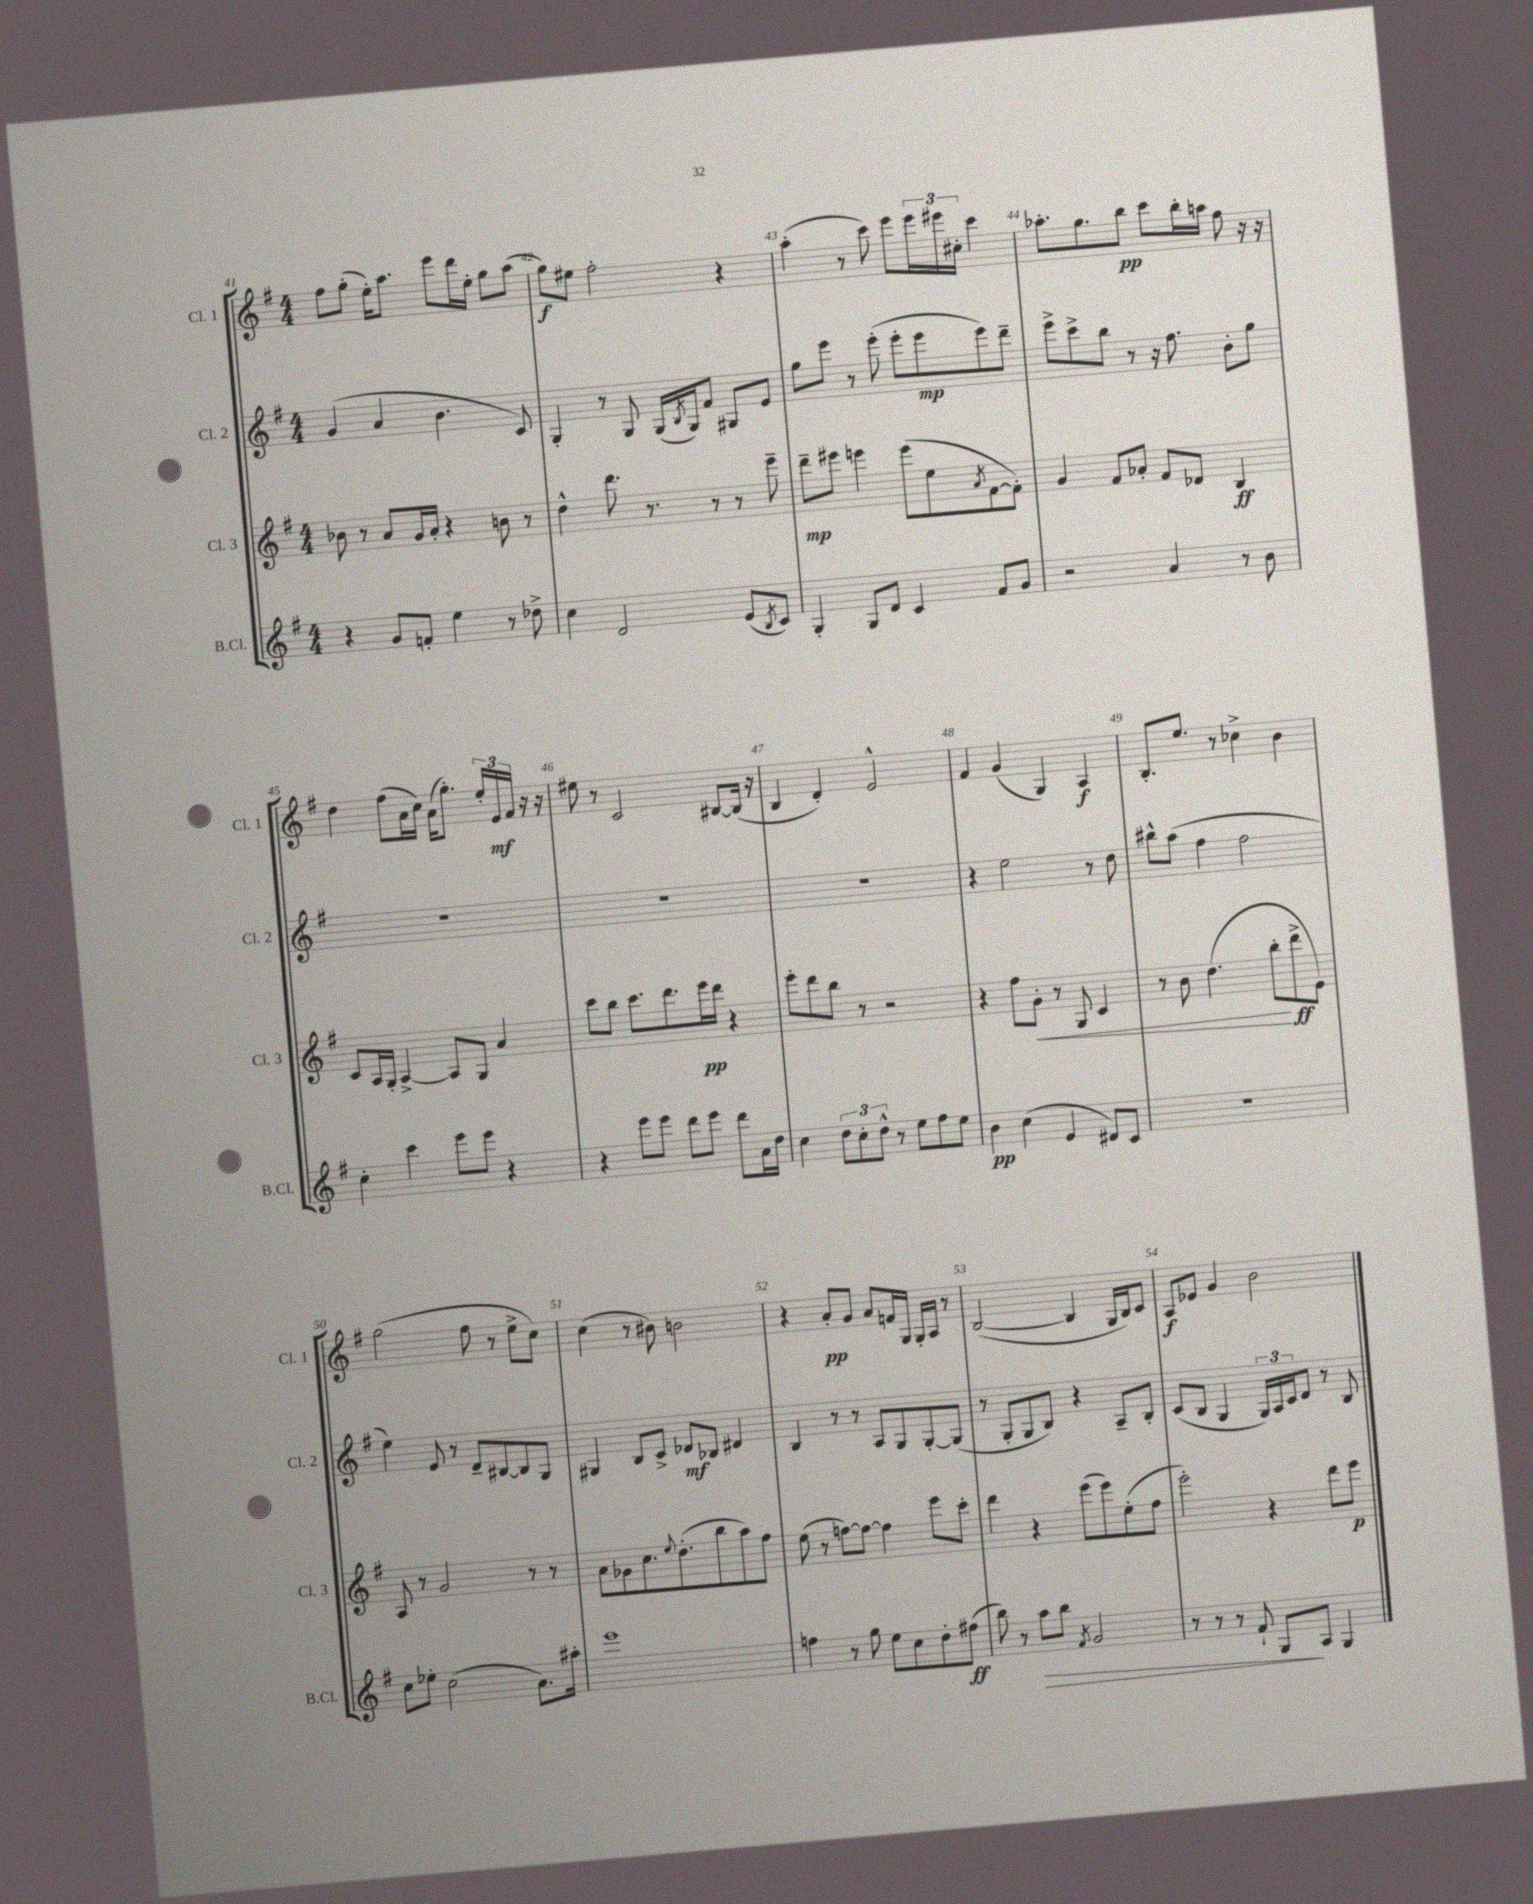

**kern	**dynam	**kern	**dynam	**kern	**dynam	**kern	**dynam
*part4	*part4	*part3	*part3	*part2	*part2	*part1	*part1
*staff4	*staff4	*staff3	*staff3	*staff2	*staff2	*staff1	*staff1
*I"B.Cl.	*	*I"Cl. 3	*	*I"Cl. 2	*	*I"Cl. 1	*
*I'B.Cl.	*	*I'Cl. 3	*	*I'Cl. 2	*	*I'Cl. 1	*
*clefG2	*	*clefG2	*	*clefG2	*	*clefG2	*
*k[f#]	*	*k[f#]	*	*k[f#]	*	*k[f#]	*
*M4/4	*	*M4/4	*	*M4/4	*	*M4/4	*
=41	=41	=41	=41	=41	=41	=41	=41
4r	.	8b-X\	.	(4g/	.	8ff#\L	.
.	.	8r	.	.	.	(8gg'\J	.
8g/L	.	8a/L	.	4a/	.	16ee'\KL)	.
.	.	.	.	.	.	8.aa\J	.
8fn'/J	.	16g/L	.	.	.	.	.
.	.	16a'/JJ	.	.	.	.	.
4ee\	.	4r	.	4.b\	.	8eee\L	.
.	.	.	.	.	.	16ddd\L	.
.	.	.	.	.	.	16ee'\JJ	.
8r	.	8bn\	.	.	.	8gg\L	.
8dd-X^\	.	8r	.	8c/)	.	(8aa\J	.
=42	=42	=42	=42	=42	=42	=42	=42
4cc\	.	4dd^^\	.	4G'/	.	8gg\L)	f
.	.	.	.	.	.	8ee#X\J	.
2d/	.	8.ddd\	.	8r	.	2ff#'\	.
.	.	.	.	8G/	.	.	.
.	.	8.r	.	.	.	.	.
.	.	.	.	(16G/LL	.	.	.
.	.	.	.	8qB/	.	.	.
.	.	.	.	16G/J)	.	.	.
.	.	8r	.	8f#/J	.	.	.
(8e/L	.	8r	.	8G#X/L	.	4r	.
8qB/	.	.	.	.	.	.	.
8c/J)	.	8eee~\	.	8e/J	.	.	.
=43	=43	=43	=43	=43	=43	=43	=43
4G'/	.	8ddd~\L	mp	8gg\L	.	(4aa'\	.
.	.	8eee#X\J	.	8eee\J	.	.	.
8G/L	.	4eeen\	.	8r	.	8r	.
8d/J	.	.	.	(8eee'\	.	8ccc\)	.
4c/	.	(8eee\L	.	8eee'\L	.	8eee\L	.
.	.	8ee\	.	8eee\	mp	24eee\L	.
.	.	.	.	.	.	24eee#X\	.
.	.	.	.	.	.	24cc#X'\JJ	.
.	.	8qa/	.	.	.	.	.
8f#/L	.	[8f#\	.	8eee\)	.	4ccc\	.
8g/J	.	8f#'\J])	.	8ddd~\J	.	.	.
=44	=44	=44	=44	=44	=44	=44	=44
2r	.	4g/	.	8eee^\L	.	8.aa-X'\L	.
.	.	.	.	8ccc^\	.	.	.
.	.	.	.	.	.	8.gg\	.
.	.	8f#/L	.	8bb\J	.	.	.
.	.	8a-X'/J	.	8r	.	8bb\J	pp
4a/	.	8f#/L	.	16r	.	8ccc\L	.
.	.	.	.	8.ff#\	.	.	.
.	.	8d-X/J	.	.	.	16bb'\L	.
.	.	.	.	.	.	16aan\JJ	.
8r	.	4B/	ff	8b'\L	.	8ff#\	.
8b\	.	.	.	8gg\J	.	16r	.
.	.	.	.	.	.	16r	.
!!LO:LB:g=z
=45	=45	=45	=45	=45	=45	=45	=45
4cc'\	.	8c/L	.	1r	.	4dd\	.
.	.	16A/L	.	.	.	.	.
.	.	16G'/JJ	.	.	.	.	.
4ccc\	.	[4A^/	.	.	.	(8ff#\L	.
.	.	.	.	.	.	16a\L	.
.	.	.	.	.	.	16cc\JJ)	.
8eee\L	.	8A/L]	.	.	.	(16a\KL	.
.	.	.	.	.	.	8.gg'\J)	.
8eee\J	.	8G/J	.	.	.	.	.
4r	.	4a/	.	.	.	24ee'/LL	.
.	.	.	.	.	.	24e/	mf
.	.	.	.	.	.	24f#/JJ	.
.	.	.	.	.	.	16r	.
.	.	.	.	.	.	16r	.
=46	=46	=46	=46	=46	=46	=46	=46
4r	.	8ccc\L	.	1r	.	8ee#X\	.
.	.	8bb\J	.	.	.	8r	.
8eee\L	.	8.ccc\L	.	.	.	2c/	.
8eee\J	.	.	.	.	.	.	.
.	.	8.ddd\	.	.	.	.	.
8ddd\L	.	.	.	.	.	.	.
8eee\J	.	16eee\L	pp	.	.	.	.
.	.	16ddd\JJ	.	.	.	.	.
8ddd\L	.	4r	.	.	.	[8B#X/L	.
16a\L	.	.	.	.	.	(16B#/Jk]	.
16dd\JJ	.	.	.	.	.	16r	.
=47	=47	=47	=47	=47	=47	=47	=47
4cc\	.	8eee'\L	.	1r	.	4B/	.
.	.	8ddd\	.	.	.	.	.
12dd\L	.	8bb\J	.	.	.	4d'/)	.
12cc'\	.	.	.	.	.	.	.
.	.	8r	.	.	.	.	.
12dd^^\J	.	.	.	.	.	.	.
8r	.	2r	.	.	.	2e^^/	.
8ee\L	.	.	.	.	.	.	.
8ff#\	.	.	.	.	.	.	.
8ee\J	.	.	.	.	.	.	.
=48	=48	=48	=48	=48	=48	=48	=48
4b\	pp	4r	.	4r	.	4f#/	.
(4cc\	.	8ff#\L	.	2ee\	.	(4g/	.
!	!	!	!LO:HP:b	!	!	!	!
.	.	8g'\J	<	.	.	.	.
4e/	.	8r	.	.	.	4G/)	.
.	.	8G/	.	.	.	.	.
8d#X/L)	.	4c/	.	8r	.	4A/	f
8c/J	.	.	.	8dd\	.	.	.
=49	=49	=49	=49	=49	=49	=49	=49
1r	.	8r	.	8bb#X^^\L	.	8.B'/L	.
.	.	8b\	.	(8aa\J	.	.	.
.	.	.	.	.	.	8.ee/J	.
.	.	(4.dd\	.	4ff#\	.	.	.
.	.	.	.	.	.	8r	.
.	.	.	.	2ff#\	.	4cc-X^\	.
.	.	8bb'\L	.	.	.	.	.
.	.	8ddd^\	[ ff	.	.	4b\	.
.	.	8e\J)	.	.	.	.	.
!!LO:LB:g=z
=50	=50	=50	=50	=50	=50	=50	=50
8cc\L	.	8A/	.	4ee\)	.	(2gg\	.
8ee-X'\J	.	8r	.	.	.	.	.
(2cc\	.	2g/	.	8e/	.	.	.
.	.	.	.	8r	.	.	.
.	.	.	.	8d~/L	.	8ff#\	.
.	.	.	.	[8B#X/	.	8r	.
8.a\L)	.	8r	.	8B#/]	.	8ee^\L	.
.	.	8r	.	8G/J	.	8cc\J)	.
16aa#X'\Jk	.	.	.	.	.	.	.
=51	=51	=51	=51	=51	=51	=51	=51
1eee	.	8a\L	.	4G#X/	.	(4cc\	.
.	.	8g-X\	.	.	.	.	.
.	.	8.cc\	.	8B/L	.	8r	.
.	.	.	.	8c^/J	.	8b#X\)	.
.	.	8qqee/	.	.	.	.	.
.	.	(8.dd'\	.	.	.	.	.
.	.	.	.	8d-X/L	mf	2bn\	.
.	.	8bb\	.	8B-X/J	.	.	.
.	.	8aa\)	.	4d#X/	.	.	.
.	.	8ff#\J	.	.	.	.	.
=52	=52	=52	=52	=52	=52	=52	=52
4ffn\	.	(8ee\	.	4B/	.	4r	.
.	.	8r	.	.	.	.	.
8r	.	[8ffn\L)	.	8r	.	8a'/L	pp
8gg\	.	8ff\J_	.	8r	.	8g/J	.
8ee\L	.	4ff\]	.	8A/L	.	8a/L	.
8cc\	.	.	.	8G/	.	16fn/L	.
.	.	.	.	.	.	16G/JJ	.
8dd'\	.	8eee\L	.	[8G'/	.	16G'/LL	.
.	.	.	.	.	.	16A/JJ	.
(8ff#X\J	ff	8ccc'\J	.	(8G/J]	.	8r	.
=53	=53	=53	=53	=53	=53	=53	=53
8bb\)	.	4ddd\	.	8r	.	([2B/	.
8r	.	.	.	8G'/L	.	.	.
!	!LO:HP:b	!	!	!	!	!	!
8aa\L	>	4r	.	8G/	.	.	.
8bb\J	.	.	.	8B/J)	.	.	.
8qf#/	.	.	.	.	.	.	.
2g/	.	(8eee\L	.	4r	.	4B/]	.
.	.	8eee\)	.	.	.	.	.
.	.	(8ee'\	.	8A~/L	.	16G/LL	.
.	.	.	.	.	.	16B/J)	.
.	.	8ff#\J	.	8B'/J	.	8c/J	.
=54	=54	=54	=54	=54	=54	=54	=54
8r	.	2eee'\)	.	(8c/L	.	8A/L	f
8r	.	.	.	8B/J	.	8e-X/J	.
8r	.	.	.	4G/	.	4g/	.
8f#`/	.	.	.	.	.	.	.
8G/L	.	4r	.	24G/LL)	.	2b\	.
.	.	.	.	24A/	.	.	.
.	.	.	.	24c/J	.	.	.
8A/J	]	.	.	8d/J	.	.	.
4G/	.	8ddd\L	.	8r	.	.	.
.	.	8eee\J	p	8B/	.	.	.
==	==	==	==	==	==	==	==
*-	*-	*-	*-	*-	*-	*-	*-
